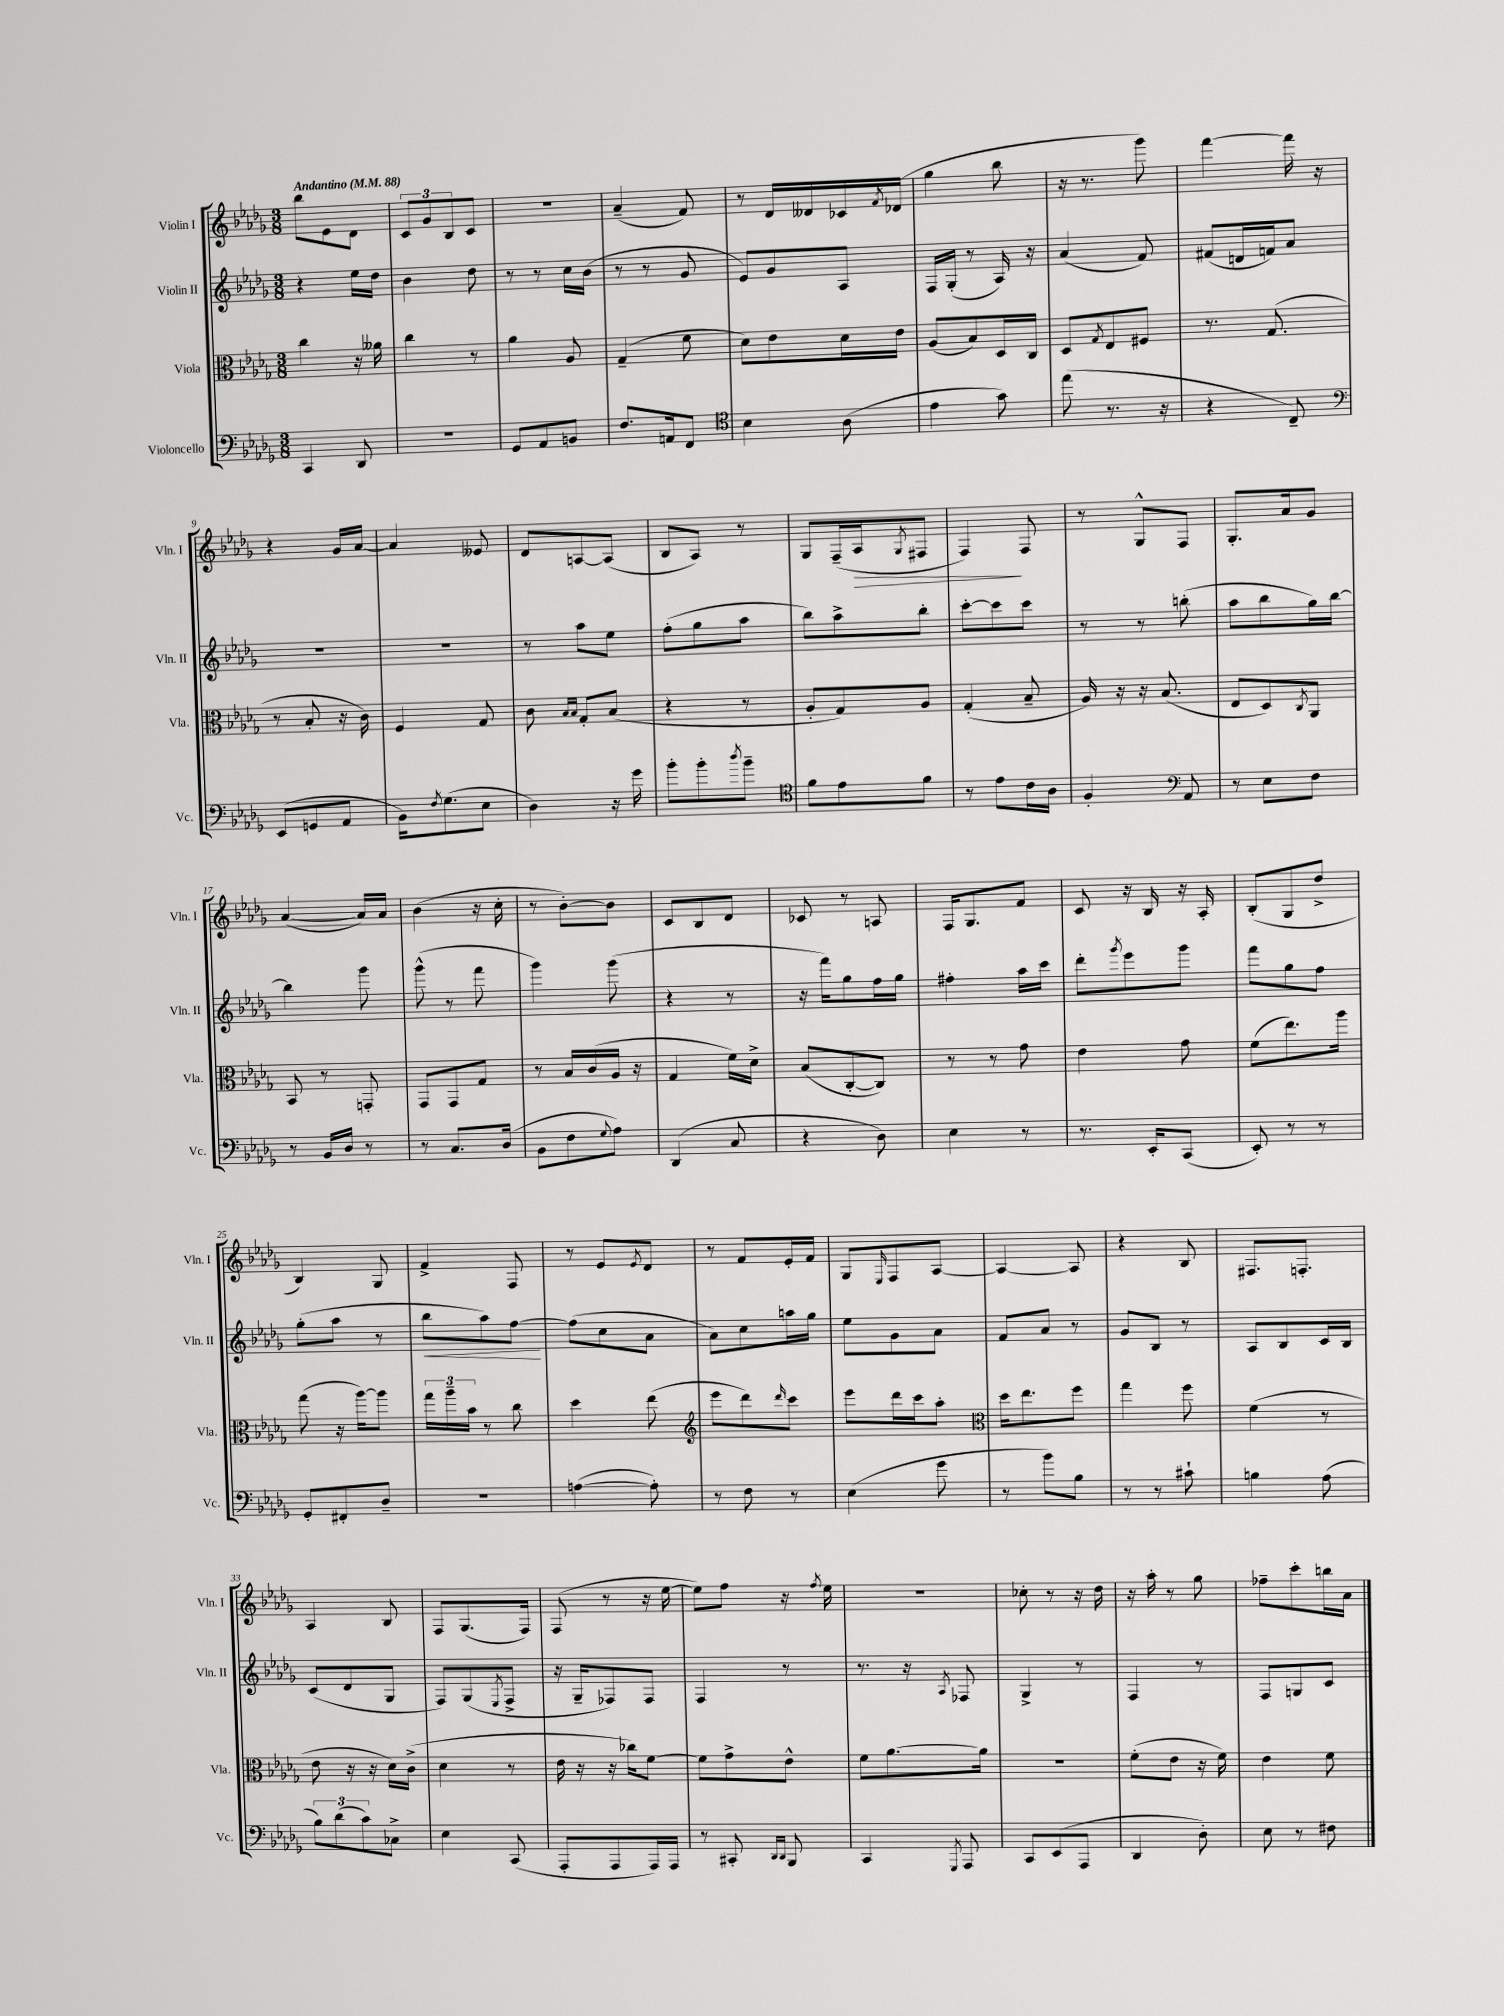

**kern	**kern	**kern	**kern
*staff4	*staff3	*staff2	*staff1
*clefF4	*clefC3	*clefG2	*clefG2
*k[b-e-a-d-g-]	*k[b-e-a-d-g-]	*k[b-e-a-d-g-]	*k[b-e-a-d-g-]
*M3/8	*M3/8	*M3/8	*M3/8
*MM88	*MM88	*MM88	*MM88
4CC	4cc	4r	8bb-
.	.	.	8e-
8DD-	16r	16ee-	8d-
.	16a--	16dd-	.
=	=	=	=
4.r	4cc	4b-	12c
.	.	.	12g-
.	.	.	12B-
.	8r	8dd-	8c
=	=	=	=
8GG-	4a-	8r	4.r
8AA-	.	8r	.
8BB	8A-	16cc	.
.	.	(16b-	.
=	=	=	=
8.F	(4G-~	8r	(4a-~
.	.	8r	.
16AA	.	.	.
8FF	8f	8g-	8f)
=	=	=	=
*clefC4	*	*	*
4B-	8d-)	8e-)	8r
.	8e-	8g-	16d-
.	.	.	16d--
(8A-	16d-	8A-	16c-
.	.	.	8qf
.	16e-	.	(16d-
=	=	=	=
4e-	(8A-	16F	4gg-
.	.	(16G-'	.
.	8B-)	8r	.
8g-)	16D-	16A-)	8bb-
.	16C	16r	.
=	=	=	=
(8ee-	8D-	(4a-	16r
.	.	.	8.r
.	8qG-	.	.
8.r	8E-	.	.
.	8F#	8f)	8ggg-)
16r	.	.	.
=	=	=	=
4r	8.r	(8f#	[4fff
.	.	16d	.
.	(8.G-	16f)	.
8C~)	.	8a-	16fff]
.	.	.	16r
=	=	=	=
*clefF4	*	*	*
(8EE-	8r	4.r	4r
8GG	8B-'	.	.
8AA-	16r	.	16g-
.	16c)	.	[16a-
=	=	=	=
16BB-)	4F	4.r	4a-]
8qF	.	.	.
(8.G-	.	.	.
8E-	8G-	.	8e--
=	=	=	=
4D-)	8c	8r	8d-
.	16qqB-	.	.
.	16qqB-	.	.
.	8G-'	8aa-	[8A
16r	(8B-	8ee-	(8A]
16g-	.	.	.
=	=	=	=
8b-'	4r	(8ff'	8B-
8b-'	.	8gg-	8A-)
8qdd-	.	.	.
8b-~	8r	8aa-	8r
=	=	=	=
*clefC4	*	*	*
8f	8A-'	8bb-)	8G-
8e-	8G-)	8aa-^	(16F~
.	.	.	16A-
.	.	.	8qG-
8f	8A-	8bb-'	8F#
=	=	=	=
8r	(4G-'	[8ccc'	4F)
8e-	.	8ccc]	.
16c	8B-~	8ccc	8F
16A-	.	.	.
=	=	=	=
4F'	16A-)	8r	8r
.	16r	.	.
.	16r	8r	8G-^^
.	(8.B-	.	.
*clefF4	*	*	*
8AA-	.	(8bb'	8F
=	=	=	=
8r	8E-	8aa-	8.G-'
8E-	8D-)	8bb-	.
.	.	.	16a-
.	8qC	.	.
8F	8AA-	16gg-)	8g-
.	.	[16bb-	.
=	=	=	=
8r	8BB-	4bb-]	([4a-
16BB-	8r	.	.
16D-	.	.	.
8r	8GG'	8ggg-	16a-])
.	.	.	16a-
=	=	=	=
8r	8GG-	(8ggg-^^	(4b-
8.C	8GG-	8r	.
.	8G-	8fff	16r
(16D-	.	.	16cc'
=	=	=	=
8BB-	8r	4ggg-)	8r
8F	16B-	.	[8b-')
.	(16c	.	.
8qqG-	.	.	.
8A-)	16A-	(8ggg-	8b-]
.	16r	.	.
=	=	=	=
(4DD-	4G-	4r	8c
.	.	.	8B-
8C	16f)	8r	8d-
.	16d-^	.	.
=	=	=	=
4r	(8B-	16r	8c-
.	.	16fff)	.
.	[8C'	8gg-	8r
8D-)	8C])	16ff	8A
.	.	16gg-	.
=	=	=	=
4E-	8r	4ff#'	16F
.	.	.	8.G-
.	8r	.	.
8r	8g-	16aa-	8f
.	.	16ccc	.
=	=	=	=
8.r	4e-	8ddd-'	8c
.	.	8qggg-	.
.	.	8eee-	16r
16EE-'	.	.	16B-
(8CC	8g-	8ggg-	16r
.	.	.	16A-'
=	=	=	=
8EE-')	(8f	8fff	(8B-'
8r	8.ee-)	8gg-	8G-
8r	.	8ff	8dd-^
.	16aa-	.	.
=	=	=	=
8GG-'	(8gg-	(8gg-'	4B-)
8FF#'	16r	8aa-	.
.	[16aa-)	.	.
8D-~	8aa-]	8r	8G-
=	=	=	=
4.r	24gg-	8bb-	4f^
.	24aa-~	.	.
.	24b-	.	.
.	8r	8aa-)	.
.	8cc	[8ff	8F
=	=	=	=
([4A	4dd-	(8ff]	8r
.	.	8cc	8e-
.	.	.	8qe-
8A'])	(8ee-	8a-	8d-
=	=	=	=
*	*clefG2	*	*
8r	8eee-	8a-)	8r
8F	8ddd-)	8cc	8f
.	16qqddd-	.	.
8r	8ccc	16aa	16e-'
.	.	16gg-	16f
=	=	=	=
(4E-	8eee-	8ee-	8G-
.	.	.	16qqE-
.	16ddd-	8g-	8F
.	16ccc	.	.
8g-	8aa-'	8a-	[8A-
=	=	=	=
*	*clefC3	*	*
8r	16dd-	8f	4A-_
.	8.ee-	.	.
8b-)	.	8a-	.
8B-	8ff	8r	8A-]
=	=	=	=
8r	4gg-	8g-	4r
8r	.	8B-	.
8c#`	8ff	8r	8B-
=	=	=	=
4B	(4f	8A-	8.F#
.	.	8B-	.
.	.	.	8.F'
(8A-	8r	16c	.
.	.	16B-	.
=	=	=	=
12B-)	8e-	(8c	4A-
(12d-	.	.	.
.	16r	8d-	.
12c)	.	.	.
.	16r	.	.
8C-^	16d-)	8G-	8B-
.	(16c^	.	.
=	=	=	=
4E-	4d-	8F)	8F
.	.	(8G-	(8.G-
.	.	8qE-	.
(8CC	8r	8F^	.
.	.	.	16F)
=	=	=	=
8AAA-'	16e-	16r	(8F
.	16r	16G-~	.
8AAA-	16r	8F-)	8r
.	16cc-)	.	.
16AAA-)	[8f	8F-	16r
16AAA-	.	.	[16ee-
=	=	=	=
8r	8f]	4F	8ee-])
8CC#'	8g-^	.	8ff
16qqDD-	.	.	.
16qqDD-	.	.	.
8BBB-	8e-^^	8r	16r
.	.	.	8qff
.	.	.	16ee-
=	=	=	=
4CC	8f	8.r	4.r
.	[8.a-	.	.
.	.	16r	.
8qGGG-	.	8qA-	.
8AAA-	.	8F-	.
.	16a-]	.	.
=	=	=	=
8CC	4.r	4G-^	8cc-'
(8EE-	.	.	8r
8AAA-	.	8r	16r
.	.	.	16dd-
=	=	=	=
4DD-	(8f'	4F	16r
.	.	.	16aa-'
.	8e-	.	8r
8D-')	16r	8r	8gg-
.	16f)	.	.
=	=	=	=
8E-	4e-	8F	8ff-~
8r	.	8G	8ccc'
8F#	8f	8c	16bb
.	.	.	16a-
==	==	==	==
*-	*-	*-	*-
